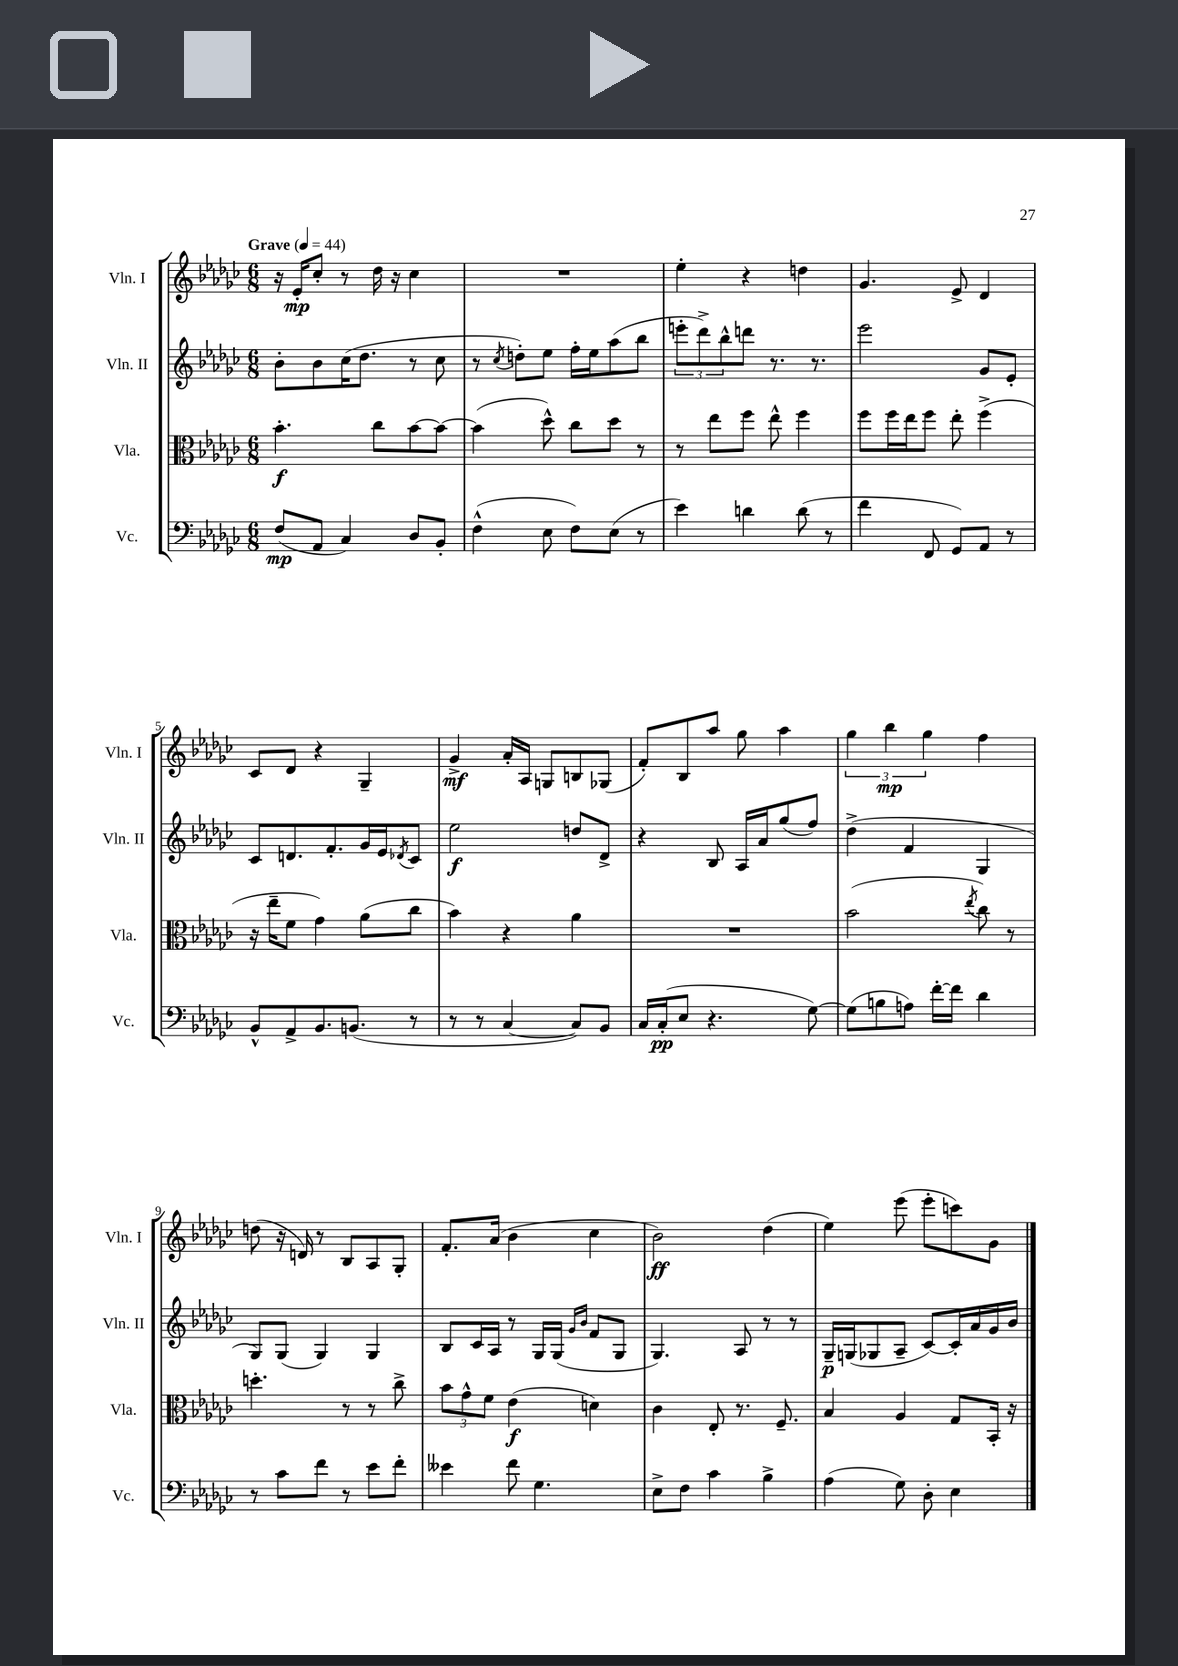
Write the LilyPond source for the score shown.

<<
\new StaffGroup <<
\new Staff = "s0" \with { instrumentName = "Vln. I" shortInstrumentName = "Vln. I" } {
    \clef treble \key ges \major \numericTimeSignature \time 6/8 \tempo "Grave" 4 = 44
    r16 ees'16-.\mp ces''8-. r8 des''16 r16 ces''4 |
    R2. |
    ees''4-. r4 d''4 |
    ges'4. ees'8-> des'4 |
    ces'8 des'8 r4 ges4-- |
    ges'4->\mf aes'16-. aes16 g8 b8 ges8( |
    f'8-.) bes8 aes''8 ges''8 aes''4 |
    \tuplet 3/2 { ges''4 bes''4\mp ges''4 } f''4 |
    d''8( r16 d'16) r8 bes8 aes8 ges8-. |
    f'8.-. aes'16( bes'4 ces''4 |
    bes'2\ff) des''4( |
    ees''4) ees'''8( ees'''8-. c'''8) ges'8 \bar "|." |
}
\new Staff = "s1" \with { instrumentName = "Vln. II" shortInstrumentName = "Vln. II" } {
    \clef treble \key ges \major \numericTimeSignature \time 6/8
    bes'8-. bes'8 ces''16( des''8. r8 ces''8 |
    r8 \acciaccatura { ces''8 } d''8-.) ees''8 f''16-. ees''16 aes''8( bes''8 |
    \tuplet 3/2 { e'''8-. des'''8->) bes''8-^ } d'''8 r8. r8. |
    ees'''2 ges'8 ees'8-. |
    ces'8 d'8. f'8.-. ges'16 ees'16 \acciaccatura { des'8 } ces'8 |
    ees''2\f d''8 des'8-> |
    r4 bes8 aes16 aes'16 ges''8( f''8) |
    des''4->( f'4 ges4 |
    ges8) ges8( ges4) ges4 |
    bes8 ces'16 aes16 r8 ges16 ges16( \grace { ges'16 bes'16 } f'8 ges8 |
    ges4.) aes8 r8 r8 |
    ges16--\p g16( ges8 aes8-- ces'8~) ces'16-. aes'16 ges'16 bes'16 \bar "|." |
}
\new Staff = "s2" \with { instrumentName = "Vla." shortInstrumentName = "Vla." } {
    \clef alto \key ges \major \numericTimeSignature \time 6/8
    bes'4.-.\f ces''8 bes'8~ bes'8~ |
    bes'4( des''8-^) ces''8 des''8 r8 |
    r8 ees''8 f''8 ees''8-^ f''4 |
    f''8 f''16 ees''16 f''8 ees''8-. f''4->( |
    r16 ees''16-- f'8 ges'4) aes'8( ces''8 |
    bes'4) r4 aes'4 |
    R2. |
    bes'2( \acciaccatura { ees''8 } ces''8) r8 |
    d''4.-. r8 r8 ces''8-> |
    \tuplet 3/2 { bes'8 ges'8-^ f'8 } ees'4\f( d'4) |
    ces'4 ees8-. r8. f8.-- |
    bes4 aes4 ges8 bes,16-. r16 \bar "|." |
}
\new Staff = "s3" \with { instrumentName = "Vc." shortInstrumentName = "Vc." } {
    \clef bass \key ges \major \numericTimeSignature \time 6/8
    f8\mp( aes,8 ces4) des8 bes,8-. |
    f4-^( ees8 f8) ees8( r8 |
    ees'4) d'4 d'8( r8 |
    f'4 f,8 ges,8) aes,8 r8 |
    bes,8-^ aes,8-> bes,8. b,8.( r8 |
    r8 r8 ces4~ ces8) bes,8 |
    ces16 ces16-.\pp( ees8 r4. ges8~) |
    ges8( b8 a8) f'16~-. f'16 des'4 |
    r8 ces'8 f'8 r8 ees'8 f'8-. |
    eeses'4 f'8 ges4. |
    ees8-> f8 ces'4 bes4-> |
    aes4( ges8) des8-. ees4 \bar "|." |
}
>>
>>
